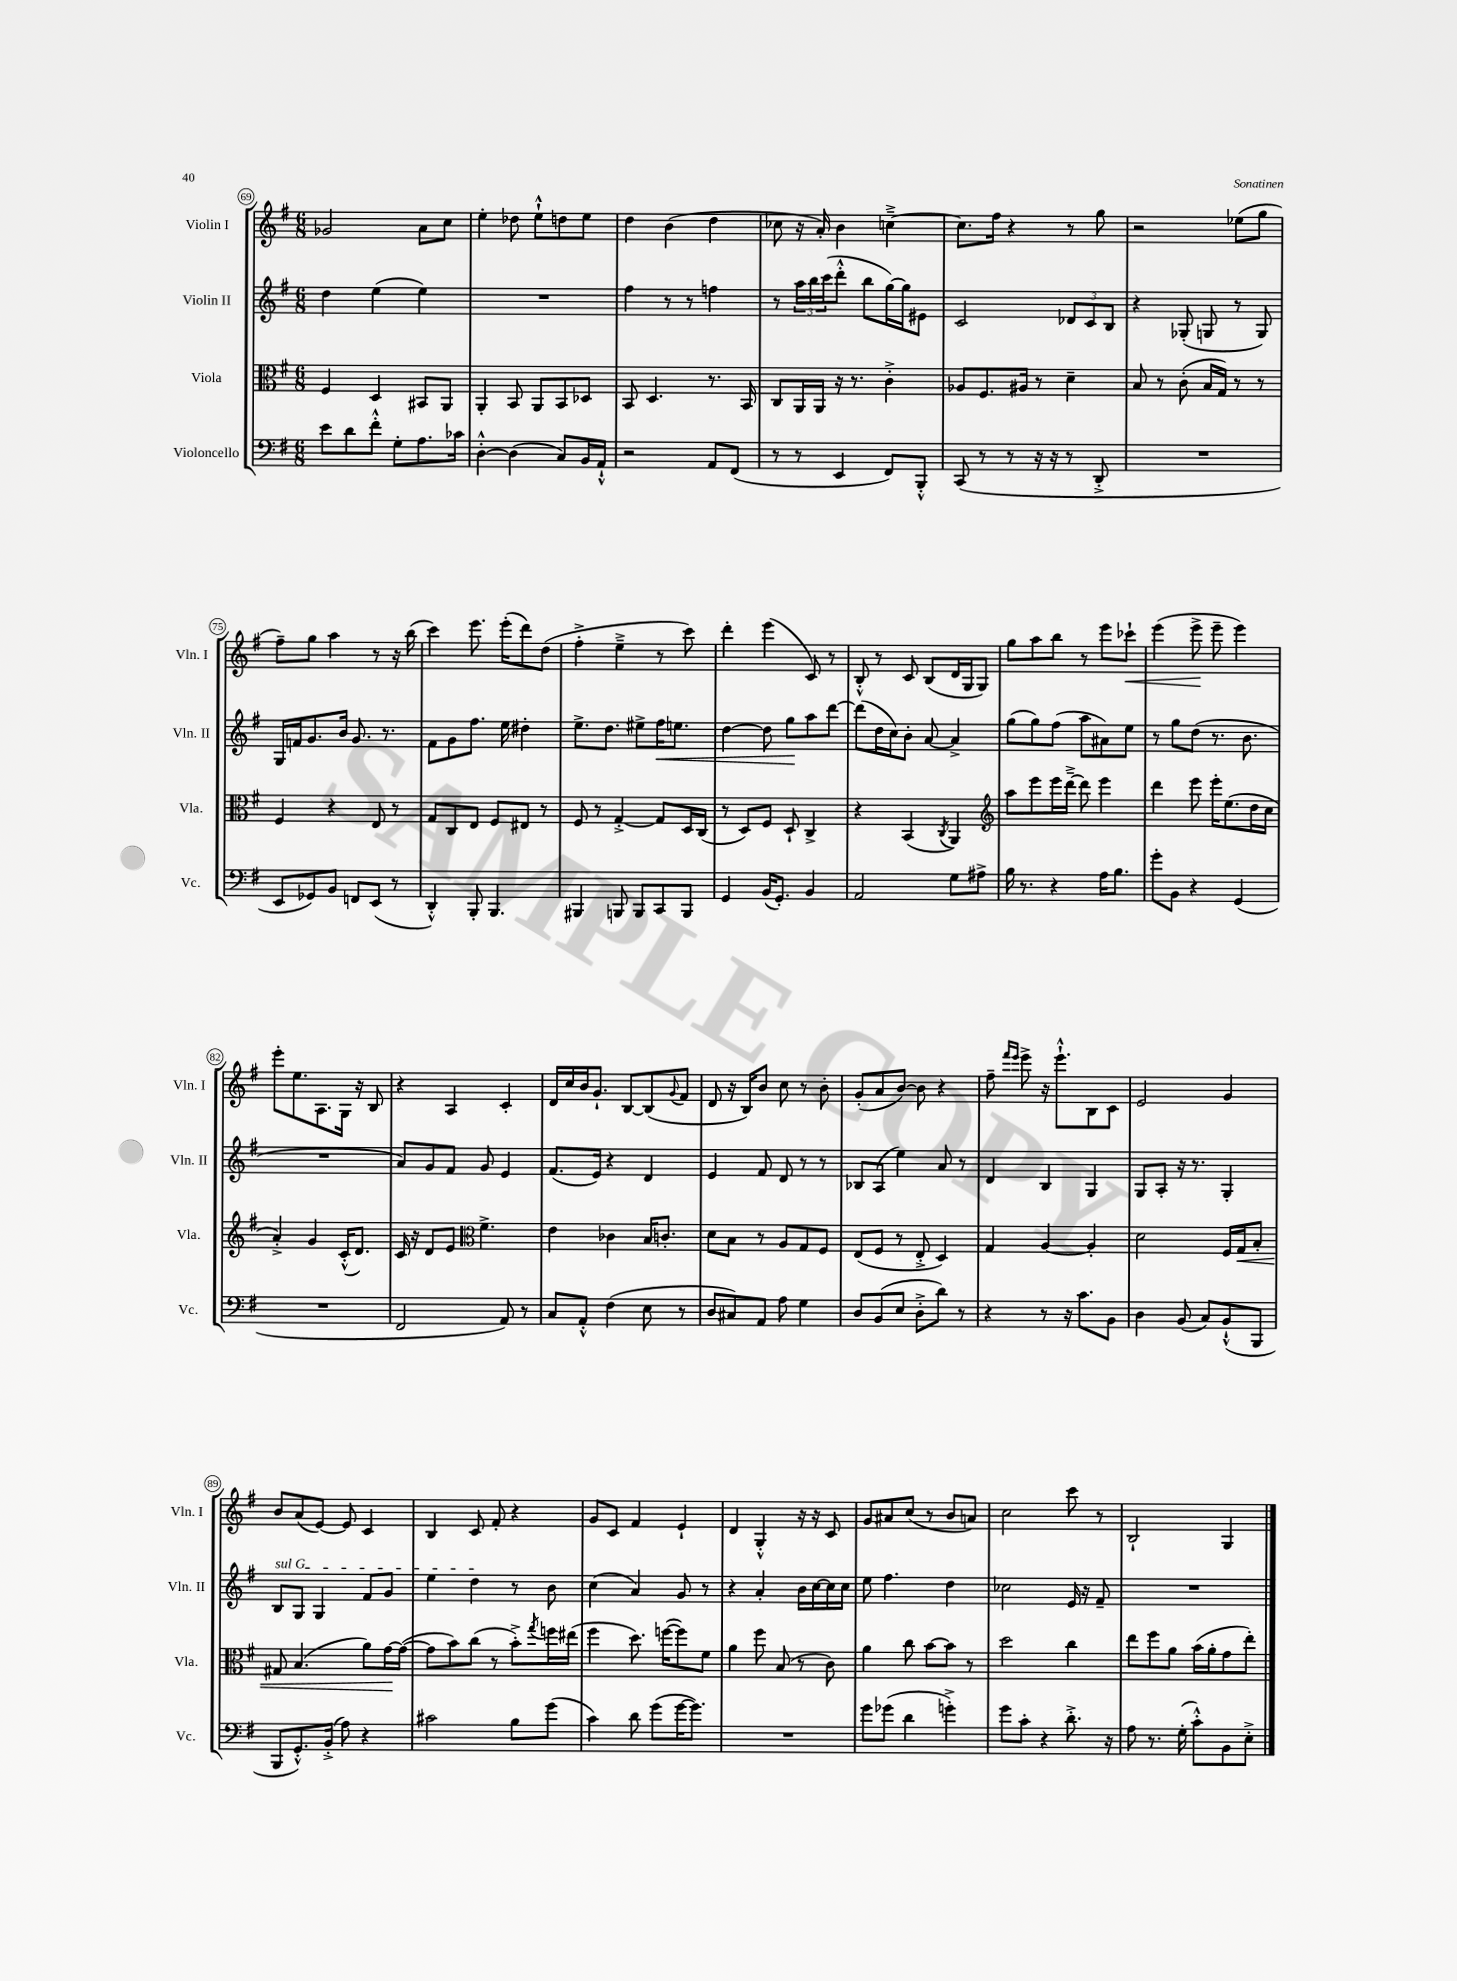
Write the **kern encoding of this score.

**kern	**kern	**kern	**kern
*staff4	*staff3	*staff2	*staff1
*clefF4	*clefC3	*clefG2	*clefG2
*k[f#]	*k[f#]	*k[f#]	*k[f#]
*M6/8	*M6/8	*M6/8	*M6/8
8e	4F#	4dd	2g-
8d	.	.	.
8f#'^^	4D	(4ee	.
8G'	.	.	.
8.A	8BB#	4ee)	8a
.	8AA	.	8cc
16c-	.	.	.
=	=	=	=
[4D'^^	4AA'	2.r	4ee'
(4D]	8BB	.	8dd-
.	8AA	.	8ee`^^
8C)	8BB	.	8dd
16BB	8D-	.	8ee
16AA`^^	.	.	.
=	=	=	=
2r	8BB	4ff#	4dd
.	4.D	.	.
.	.	8r	(4b
.	.	8r	.
8AA	8.r	4ff	4dd
(8FF#	.	.	.
.	16BB	.	.
=	=	=	=
8r	8C	8r	8cc-
8r	16AA	24aa	16r
.	.	24bb	.
.	16AA	.	16a')
.	.	(24ccc	.
4EE	16r	8ddd'^^	4b
.	8.r	.	.
.	.	8bb	.
8FF#)	4c'^	[16gg)	[4cc~^
.	.	16gg]	.
8BBB'^^	.	8e#	.
=	=	=	=
(8CC	8A-	2c	8.cc]
8r	8.F#	.	.
.	.	.	16ff#
8r	.	.	4r
.	16A#	.	.
16r	8r	.	.
16r	.	.	.
8r	4d~	12d-	8r
.	.	12c	.
8DD'^	.	.	8gg
.	.	12B	.
=	=	=	=
2.r	8B	4r	2r
.	8r	.	.
.	(8c'	(8G-'	.
.	16B	8G	.
.	16G)	.	.
.	8r	8r	(8ee-
.	8r	8G)	8gg
=	=	=	=
8EE	4F#	16G	8ff#~)
.	.	16f	.
8GG-)	.	8.g	8gg
8BB	4r	.	4aa
.	.	16b	.
8FF	.	8.g	.
(8EE	8E	.	8r
.	.	8.r	.
8r	8r	.	16r
.	.	.	(16bb
=	=	=	=
4DD'^^)	8G	8f#	4ccc)
.	8C	8g	.
8BBB'	8E	8.ff#	8.eee
4.BBB	8F#	.	.
.	.	16ee	(16eee'
.	8E#	4dd#'	8ddd)
.	8r	.	(8dd
=	=	=	=
4BBB#	8F#	8.ee^	4ff#'^
.	8r	.	.
.	.	8.dd	.
8BBB	[4G'^	.	4ee~^
8BBB	.	8ee#^	.
8CC	8G]	16ff#	8r
.	.	8.ee	.
8BBB	16D	.	8ccc)
.	(16C	.	.
=	=	=	=
4GG	8r	[4dd	4ddd'
.	8D)	.	.
(16BB	8F#	8dd]	(4eee
8.GG')	.	.	.
.	8D`	8gg	.
4BB	4C^	8aa	8c)
.	.	[8ddd	8r
=	=	=	=
2AA	4r	(8ddd]	8B'^^
.	.	16dd	8r
.	.	16cc)	.
.	(4BB	8b'	8c
.	.	[8a	(8B
.	8qC	.	.
8G	4AA)	4a^]	16d
.	.	.	16G
8A#^	.	.	8G)
=	=	=	=
*	*clefG2	*	*
16B	8aa	(8gg	8gg
8.r	.	.	.
.	8eee	8gg)	8aa
4r	16eee	(8ff#	8bb
.	[16ddd~^	.	.
.	8ddd]	8aa	8r
16A	4eee	8a#)	8eee
8.B	.	.	.
.	.	8ee	8ccc-`
=	=	=	=
8g'	4ddd	8r	(4eee
8BB	.	8gg	.
4r	8eee	(8dd	8eee^
.	16eee'	8.r	8eee~
.	(8.ee	.	.
(4GG	.	.	4eee)
.	.	8.b	.
.	16dd	.	.
.	16cc	.	.
=	=	=	=
2.r	4a'^)	2.r	8eee'
.	.	.	8.ee
.	4g	.	.
.	.	.	8.A
.	(16c'^^	.	16G
.	8.d)	.	16r
.	.	.	8B
=	=	=	=
2FF#	16c	8a)	4r
.	16r	.	.
.	8d	8g	.
.	8e	8f#	4A
*	*clefC3	*	*
.	4.f#^	8g	.
8AA)	.	4e	4c'
8r	.	.	.
=	=	=	=
8C	4e	(8.f#	16d
.	.	.	16cc
8AA'^^	.	.	16b
.	.	16e)	8.g`
(4F#	4c-	4r	.
.	.	.	[8B
8E	16B	4d	(8B]
.	8.c'	.	.
.	.	.	8qqg
8r	.	.	8f#
=	=	=	=
8D	8d	4e	8d
8C#)	8B	.	16r
.	.	.	16B)
8AA	8r	8f#	8b
8A	8A	8d	8cc
4G	8G	8r	8r
.	8F#	8r	8b'
=	=	=	=
8D	(8E	8B-	(8g'
(8BB	8F#	(8A	8a
8E	8r	4ee)	[8b)
8D'^	8E'^	.	8b]
8d)	4D)	8a	4r
8r	.	8r	.
=	=	=	=
4r	4G	4d	8ff#~
.	.	.	16qqfff#
.	.	.	16qqeee
.	.	.	8eee^
8r	[4A	4B	16r
.	.	.	8.eee`^^
16r	.	.	.
8.c	.	.	.
.	4A']	4G	8B
8BB	.	.	8c
=	=	=	=
4D	2d	8G	2e
.	.	8A'	.
(8BB	.	16r	.
.	.	8.r	.
8C)	.	.	.
(8BB`^^	16F#	4G'	4g
.	16G	.	.
8BBB	8B'	.	.
=	=	=	=
8BBB	8G#	8B	8b
8.GG'^^)	(4.B	8G	(8a
.	.	4G	[8e)
(16BB'^	.	.	.
8A)	.	.	8e]
4r	8a)	8f#	4c
.	[16g	8g	.
.	(16g_	.	.
=	=	=	=
2c#	8g]	4ee	4B
.	8b)	.	.
.	(8cc	4dd	8c
.	8r	.	8f#'
8B	8b'^)	8r	4r
.	8qgg	.	.
(8g	16ff	8b	.
.	(16ee#	.	.
=	=	=	=
4c)	4ff#	(4cc	8g
.	.	.	8c
8d	8.dd)	4a)	4f#
(8g	.	.	.
.	([16ff	.	.
[16g	8ff])	8g	4e`
8.g])	.	.	.
.	8f#	8r	.
=	=	=	=
2.r	4a	4r	4d
.	8ff#	4a'	4G'^^
.	(8B	.	.
.	8r	16b	16r
.	.	[16cc	16r
.	8c)	16cc]	8c
.	.	16cc	.
=	=	=	=
8g	4a	8ee	8g
(8g-	.	4.ff#	8a#
4d	8cc	.	(8cc
.	[8b	.	8r
4g'^)	8b]	4dd	8b
.	8r	.	8a)
=	=	=	=
8g	2dd	2cc-	2cc
8c'	.	.	.
4r	.	.	.
8.d'^	4cc	16e	8ccc
.	.	16r	.
.	.	8f#~	8r
16r	.	.	.
=	=	=	=
8A	8ee	2.r	2B`
8.r	8ff#	.	.
.	8a	.	.
(16G'	.	.	.
8c'^^)	(16b	.	.
.	16a'	.	.
8BB	8g	.	4G
8E'^	8ee')	.	.
==	==	==	==
*-	*-	*-	*-
